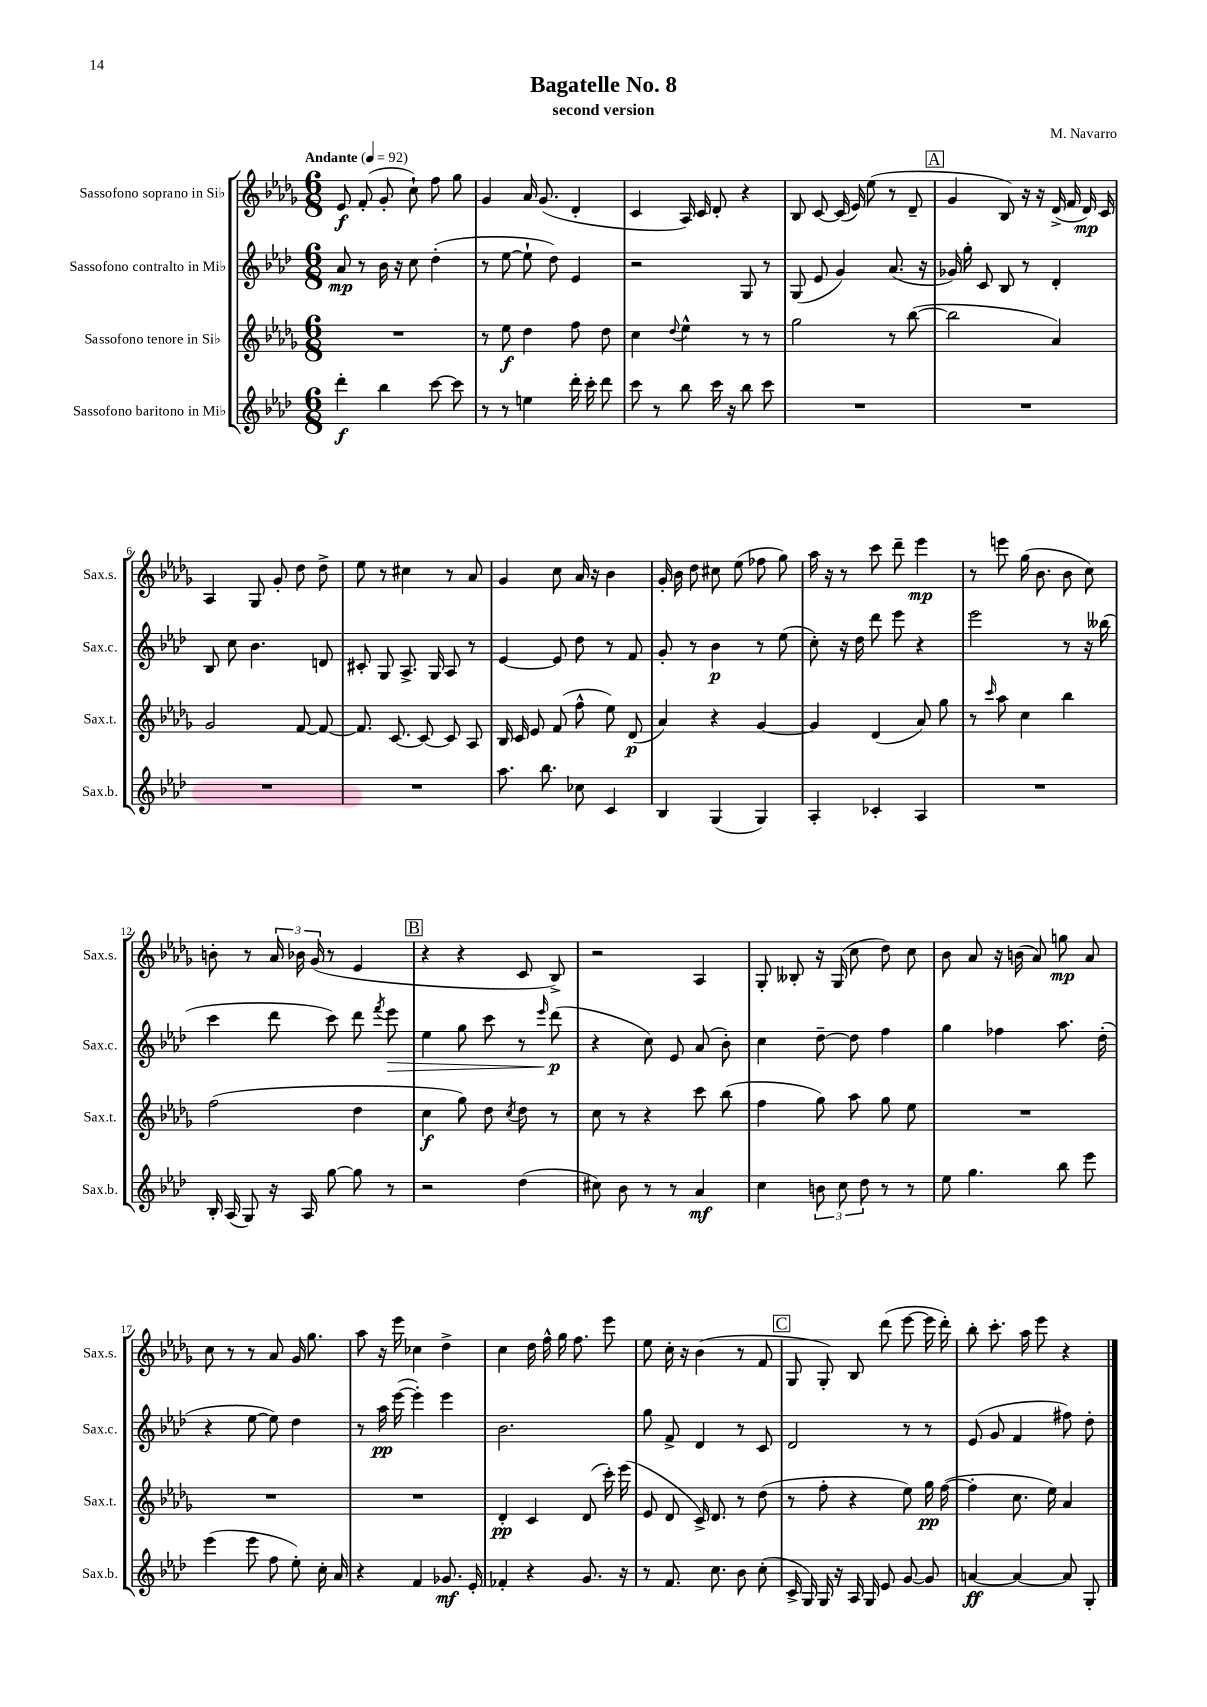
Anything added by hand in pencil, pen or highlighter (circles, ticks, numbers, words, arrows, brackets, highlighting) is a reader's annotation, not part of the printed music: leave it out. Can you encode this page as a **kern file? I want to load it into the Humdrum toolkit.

**kern	**kern	**kern	**kern
*staff4	*staff3	*staff2	*staff1
*clefG2	*clefG2	*clefG2	*clefG2
*k[b-e-a-d-]	*k[b-e-a-d-g-]	*k[b-e-a-d-]	*k[b-e-a-d-g-]
*M6/8	*M6/8	*M6/8	*M6/8
*MM92	*MM92	*MM92	*MM92
4ddd-'	2.r	8a-	8e-
.	.	8r	(8f'
4bb-	.	16b-	8g-'
.	.	16r	.
.	.	8cc	8cc`)
[8ccc	.	(4dd-'	8ff
8ccc]	.	.	8gg-
=	=	=	=
8r	8r	8r	4g-
8r	8ee-	[8ee-	.
4ee	4dd-	8ee-`]	16a-
.	.	.	(8.g-
.	.	8dd-)	.
16ddd-'	8ff	4e-	4d-'
16ccc'	.	.	.
8ddd-	8dd-	.	.
=	=	=	=
8ccc	4cc	2r	4c
8r	.	.	.
.	8qqdd-	.	.
8bb-	4ee-^^	.	16A-)
.	.	.	16c
16ccc	.	.	8d-'
16r	.	.	.
8bb-	8r	8G	4r
8ccc	8r	8r	.
=	=	=	=
2.r	2gg-	(8G	8B-
.	.	8e-	[8c
.	.	4g)	(16c]
.	.	.	16e-)
.	.	.	(8ee-
.	8r	(8.a-	8r
.	([8bb-	.	8d-~
.	.	16r	.
=	=	=	=
2.r	2bb-]	16g-)	4g-
.	.	16gg'	.
.	.	8c	.
.	.	8B-	8B-)
.	.	8r	16r
.	.	.	16r
.	4a-)	4d-'	(16d-^
.	.	.	16f
.	.	.	16d-)
.	.	.	16c
=	=	=	=
2.r	2g-	8B-	4A-
.	.	8cc	.
.	.	4.b-	8G-
.	.	.	8g-'
.	[8f	.	8dd-
.	8f_	8d	8dd-^
=	=	=	=
2.r	8.f]	8c#'	8ee-
.	.	8G	8r
.	[8.c	.	.
.	.	8.A-^	4cc#
.	8c_	.	.
.	.	16G	.
.	8c]	8A-	8r
.	8A-	8r	8a-
=	=	=	=
8.aa-	16B-	[4e-	4g-
.	16c	.	.
.	8e-	.	.
8.bb-	.	.	.
.	(8f	8e-]	8cc
8cc-	8ff^^	8dd-	16a-
.	.	.	16r
4c	8ee-)	8r	4b-
.	(8d-	8f	.
=	=	=	=
4B-	4a-)	8g'	16g-'
.	.	.	16b-
.	.	8r	8dd-
(4G	4r	4b-	8cc#
.	.	.	(8ee-
4G)	[4g-	8r	8ff-
.	.	(8ee-	8gg-)
=	=	=	=
4A-'	4g-]	8cc')	16aa-
.	.	.	16r
.	.	16r	8r
.	.	16dd-	.
4c-'	(4d-	8ddd-	8ccc
.	.	8eee-	8ddd-~
4A-	8a-)	4r	4eee-
.	8gg-	.	.
=	=	=	=
2.r	8r	2eee-	8r
.	16qqccc	.	.
.	8aa-	.	8eee
.	4cc	.	(16gg-
.	.	.	8.b-
.	4bb-	8r	8b-
.	.	16r	8cc)
.	.	(16bb--	.
=	=	=	=
16B-'	(2ff	4ccc	8b'
(16A-	.	.	.
8G)	.	.	8r
16r	.	8ddd-	24a-
.	.	.	24b-
16A-	.	.	.
.	.	.	(24g-
[8gg	.	8ccc)	8r
8gg]	4dd-	8ddd-	4e-
.	.	8qfff	.
8r	.	8eee-	.
=	=	=	=
2r	4cc	4ee-	4r
.	8gg-)	8gg	4r
.	8dd-	8ccc	.
.	8qcc	.	.
(4dd-	8dd-	8r	8c
.	.	16qqeee-	.
.	8r	(8ddd-	8B-^)
=	=	=	=
8cc#)	8cc	4r	2r
8b-	8r	.	.
8r	4r	8cc)	.
8r	.	8e-	.
4a-	8ccc	(8a-	4A-
.	(8bb-	8b-')	.
=	=	=	=
4cc	4ff	4cc	8G-'
.	.	.	8B--'
12b	8gg-)	[8dd-~	16r
.	.	.	(16G-
12cc	.	.	.
.	8aa-	8dd-]	8cc
12dd-	.	.	.
8r	8gg-	4ff	8dd-)
8r	8ee-	.	8cc
=	=	=	=
8ee-	2.r	4gg	8b-
4.gg	.	.	8a-
.	.	4ff-	16r
.	.	.	(16b
.	.	.	8a-)
8bb-	.	8.aa-	8gg
8eee-	.	.	8a-
.	.	(16dd-'	.
=	=	=	=
(4eee-	2.r	4r	8cc
.	.	.	8r
8eee-	.	[8ee-	8r
8ff	.	8ee-])	8a-
8ee-')	.	4dd-	16g-
.	.	.	8.gg-
16cc'	.	.	.
16a-	.	.	.
=	=	=	=
4r	2.r	8r	8aa-
.	.	16aa-	16r
.	.	([16eee-	16eee-
4f	.	4eee-'])	4cc-
8.g-	.	4eee-	4dd-^
16e-'	.	.	.
=	=	=	=
4f-'	4d-'	2.b-	4cc
4r	4c	.	16dd-
.	.	.	16ff^^
.	.	.	16gg-
.	.	.	8.ff
8.g	(8d-	.	.
.	16ccc')	.	8eee-
16r	(16eee-	.	.
=	=	=	=
8r	8e-	8gg	8ee-
8.f	8d-	8f^	16cc'
.	.	.	16r
.	16c^)	4d-	(4b-
8.cc	8.d-	.	.
8b-	8r	8r	8r
(8cc'	(8dd-	8c	8f
=	=	=	=
16c^	8r	2d-	8G-
16G)	.	.	.
16G	8ff'	.	8G-')
16r	.	.	.
16A-	4r	.	8B-
16G	.	.	.
8e-	.	.	(8ddd-
[8g	8ee-)	8r	[8eee-
8g]	16gg-	8r	16eee-]
.	([16ff	.	16ddd-')
=	=	=	=
[4a	4ff']	(8e-	8bb-'
.	.	8g	8.ccc'
4a_	8.cc	4f	.
.	.	.	16aa-
.	.	.	8eee-
.	16ee-)	.	.
8a]	4a-	8ff#)	4r
8G'	.	8dd-'	.
==	==	==	==
*-	*-	*-	*-
